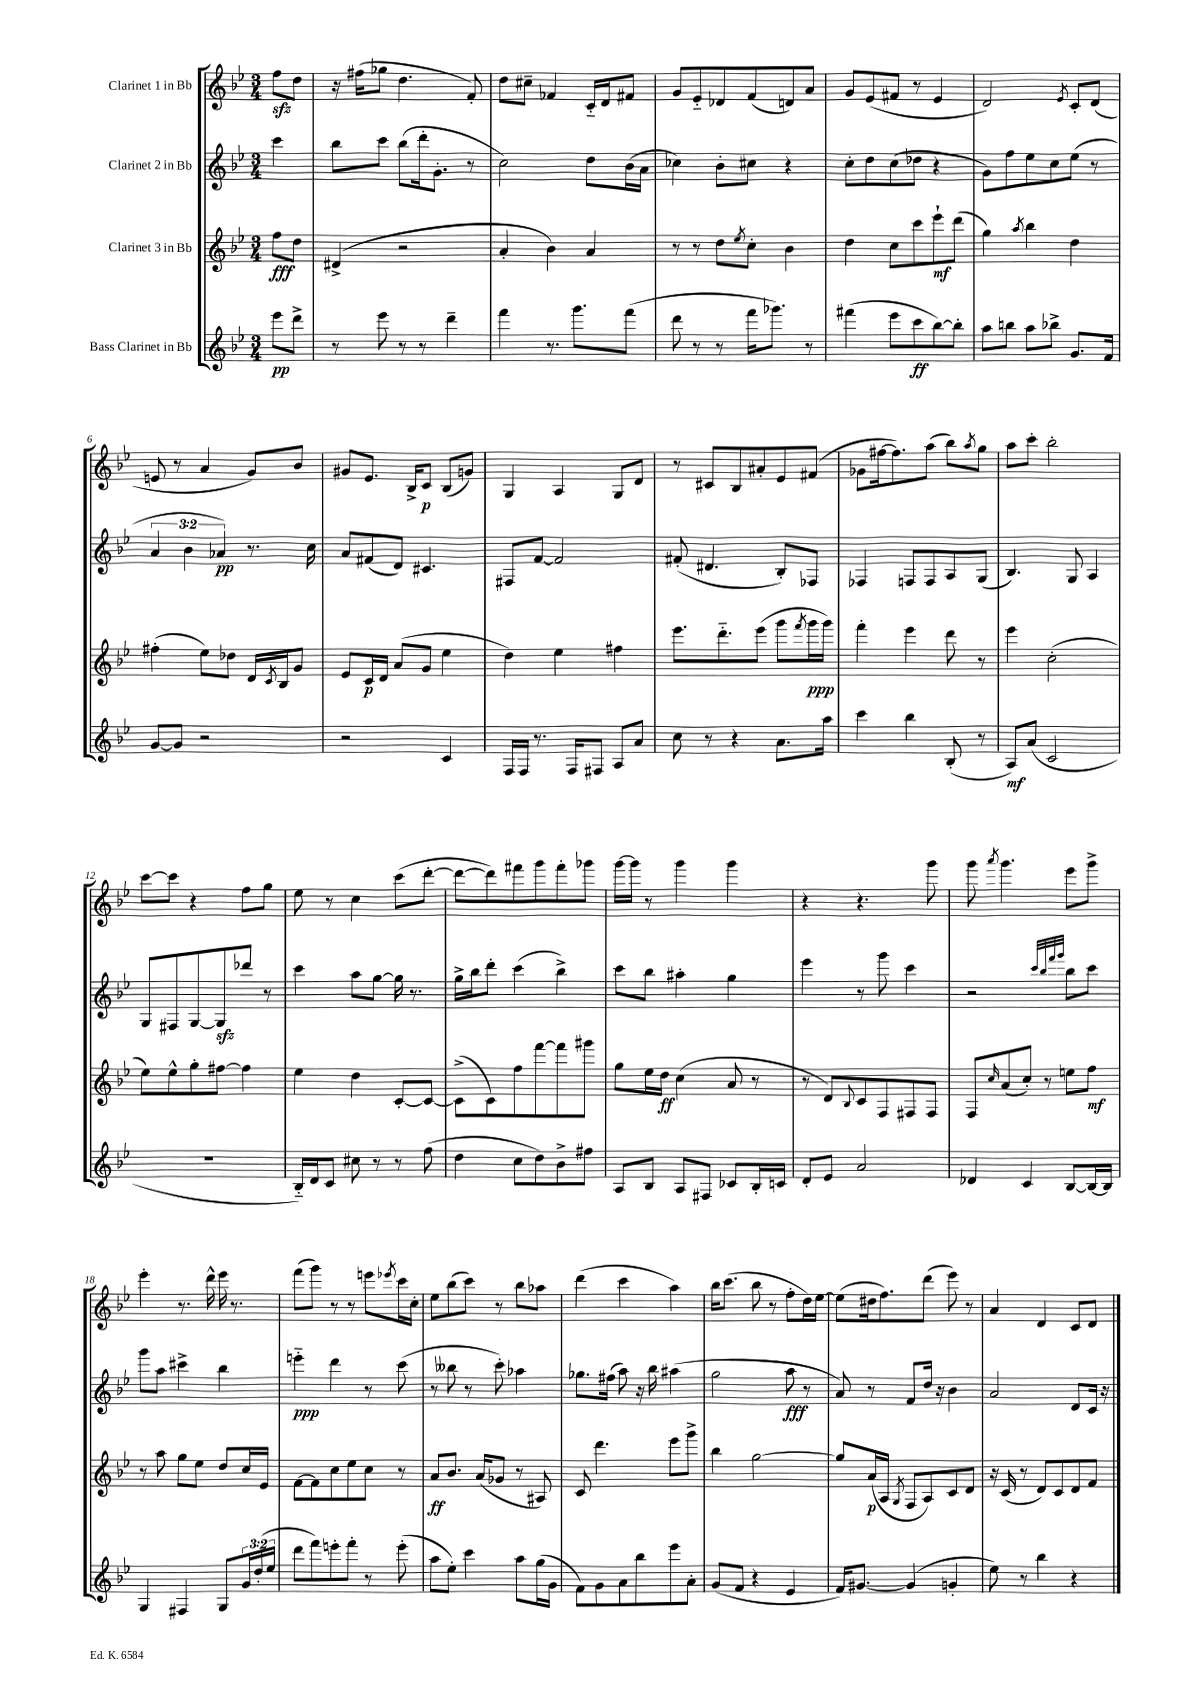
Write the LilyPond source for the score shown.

<<
\new StaffGroup <<
\new Staff = "s0" \with { instrumentName = "Clarinet 1 in Bb" } {
    \clef treble \key bes \major \numericTimeSignature \time 3/4 \partial 4
    f''8\sfz d''8 |
    r16 fis''16( ges''8 d''4. f'8-.) |
    d''8 cis''8-- fes'4 c'16-_ d'16 fis'8 |
    g'8 ees'8-_ des'8 f'8( d'8) a'8 |
    g'8 ees'8( fis'8 r8 ees'4 |
    d'2) \acciaccatura { ees'8 } c'8-. d'8( |
    e'8 r8 a'4 g'8) bes'8 |
    gis'8 ees'8. bes16-> c'8\p bes8( g'8) |
    g4 a4 g8 d'8 |
    r8 cis'8 bes8 ais'8-. ees'8 fis'8( |
    ges'8 fis''16~ fis''8.) a''8( bes''8) \acciaccatura { a''8 } g''8 |
    a''8 c'''8-. bes''2-. |
    c'''8~ c'''8 r4 f''8 g''8 |
    ees''8 r8 c''4 c'''8( d'''8~-. |
    d'''8~ d'''8) fis'''8 g'''8 fis'''8-. ges'''8 |
    g'''16~ g'''16 r8 g'''4 g'''4 |
    r4 r4. g'''8 |
    g'''8 \acciaccatura { a'''8 } g'''4. ees'''8 g'''8-> |
    ees'''4-. r8. d'''16-^ ees'''16 r8. |
    f'''8( g'''8) r8 r8 e'''8 \acciaccatura { ees'''8 } c'''16 c''16-. |
    ees''8 bes''8( c'''8) r8 bes''8 aes''8 |
    d'''4( c'''4 a''4) |
    bes''16 c'''8.( bes''8 r8 f''8-. d''16) ees''16~ |
    ees''8( dis''16 f''8.) d'''8( ees'''8) r8 |
    a'4 d'4 c'8 d'8 \bar "|." |
}
\new Staff = "s1" \with { instrumentName = "Clarinet 2 in Bb" } {
    \clef treble \key bes \major \numericTimeSignature \time 3/4 \override Staff.TupletNumber.text = #tuplet-number::calc-fraction-text \partial 4
    c'''4 |
    bes''8 c'''8 bes''8( d'''16-. g'8.-. r8 |
    c''2) d''8 bes'16( a'16 |
    ces''4) bes'8-. cis''8 r4 |
    c''8-. d''8 c''8( des''8 r4 |
    g'8) f''8 ees''8 c''8 ees''8( r8 |
    \tuplet 3/2 { a'4 bes'4 aes'4\pp) } r8. c''16 |
    a'8 fis'8( d'8) cis'4. |
    fis8 f'8~ f'2 |
    fis'8-.( dis'4. bes8-.) fes8 |
    fes4 f8 f8 a8 g8( |
    bes4.) g8 a4 |
    g8 fis8 g8~ g8\sfz des'''8 r8 |
    c'''4 a''8 g''8~ g''16 r8. |
    g''16-> bes''16 d'''8-. c'''4( bes''4->) |
    c'''8 bes''8 ais''4-. g''4 |
    ees'''4 r8 g'''8 c'''4 |
    r2 \grace { c'''32 bes''32 f'''32 g'''32 } bes''8 c'''8 |
    g'''8 a''8 cis'''4-> bes''4 |
    e'''4-_\ppp d'''4 r8 c'''8( |
    r8 beses''8 r8 c'''8-.) aes''4 |
    ges''8. fis''16( a''8) r16 bes''16 ais''4( |
    g''2 a''8\fff r8 |
    a'8) r8 f'8 d''16 r16 bes'4 |
    a'2 d'8 c'16 r16 \bar "|." |
}
\new Staff = "s2" \with { instrumentName = "Clarinet 3 in Bb" } {
    \clef treble \key bes \major \numericTimeSignature \time 3/4 \partial 4
    f''8\fff d''8 |
    dis'4->( r2 |
    a'4-. bes'4) a'4 |
    r8 r8 d''8 \acciaccatura { ees''8 } c''8-. bes'4 |
    d''4 c''8 c'''8 ees'''8-!\mf d'''8( |
    g''4) \acciaccatura { a''8 } bes''4 d''4 |
    fis''4-.( ees''8) des''8 d'16 \acciaccatura { c'8 } bes16 g'8 |
    ees'8 c'16\p d'16 a'8( g'8 ees''4 |
    d''4) ees''4 fis''4 |
    ees'''8. d'''8.-_ ees'''8( g'''8 \acciaccatura { f'''8 } g'''16\ppp g'''16) |
    f'''4-. ees'''4 d'''8 r8 |
    ees'''4 c''2-.( |
    ees''8) ees''8-^ g''8-. fis''8~ fis''4 |
    ees''4 d''4 c'8~-. c'8~ |
    c'8->( c'8) f''8 f'''8~ f'''8 gis'''8 |
    g''8 ees''16 d''16\ff c''4( a'8 r8 |
    r8 d'8) \appoggiatura { bes8 } c'8 f8 fis8 fis8 |
    f8 \grace { c''16 } a'8( c''8-.) r8 e''8 f''8\mf |
    r8 a''8 g''8 ees''8 d''8 c''16 ees'16 |
    f'8~ f'8 c''8 ees''8 c''8 r8 |
    a'8\ff bes'8. a'16( ges'8 r8 ais8) |
    c'8 d'''4. ees'''8 g'''8-> |
    bes''4 g''2~ |
    g''8 a'16\p( a16 \acciaccatura { g8 } f8 a8) c'8 d'8 |
    r16 c'16( r8 d'8) c'8 d'8 f'8 \bar "|." |
}
\new Staff = "s3" \with { instrumentName = "Bass Clarinet in Bb" } {
    \clef treble \key bes \major \numericTimeSignature \time 3/4 \override Staff.TupletNumber.text = #tuplet-number::calc-fraction-text \partial 4
    ees'''8\pp d'''8-> |
    r8 ees'''8 r8 r8 d'''4-- |
    f'''4 r8. g'''8. f'''8( |
    d'''8 r8 r8 f'''16 ges'''8.) r8 |
    fis'''4( ees'''8 c'''8\ff bes''8~) bes''8-. |
    a''8 b''8 a''8 bes''8-> g'8. f'16 |
    g'8~ g'8 r2 |
    r2 c'4 |
    f16 f16 r8. f16 fis8 a8 a'8 |
    c''8 r8 r4 a'8. a''16 |
    c'''4 bes''4 bes8-.( r8 |
    a8\mf) a'8( c'2 |
    R2. |
    bes16-_) d'16 c'8 cis''8 r8 r8 f''8( |
    d''4 c''8 d''8) bes'8-> fis''8 |
    a8 bes8 a8 fis8 ces'8 bes16-. c'16 |
    d'8-. ees'8 a'2 |
    des'4 c'4 bes8~ bes16~ bes16 |
    g4 fis4 g8 \tuplet 3/2 { g'16 d''16-.( ees''16 } |
    d'''8 f'''8) e'''8-. f'''8-. r8 e'''8-.( |
    a''8 ees''8-.) c'''4 a''8 g''16( g'16 |
    f'8) g'8 a'8 bes''8 ees'''8 a'8-. |
    g'8( f'8 r4 ees'4 |
    f'16) gis'8.~ gis'4( g'4-. |
    ees''8) r8 bes''4 r4 \bar "|." |
}
>>
>>
